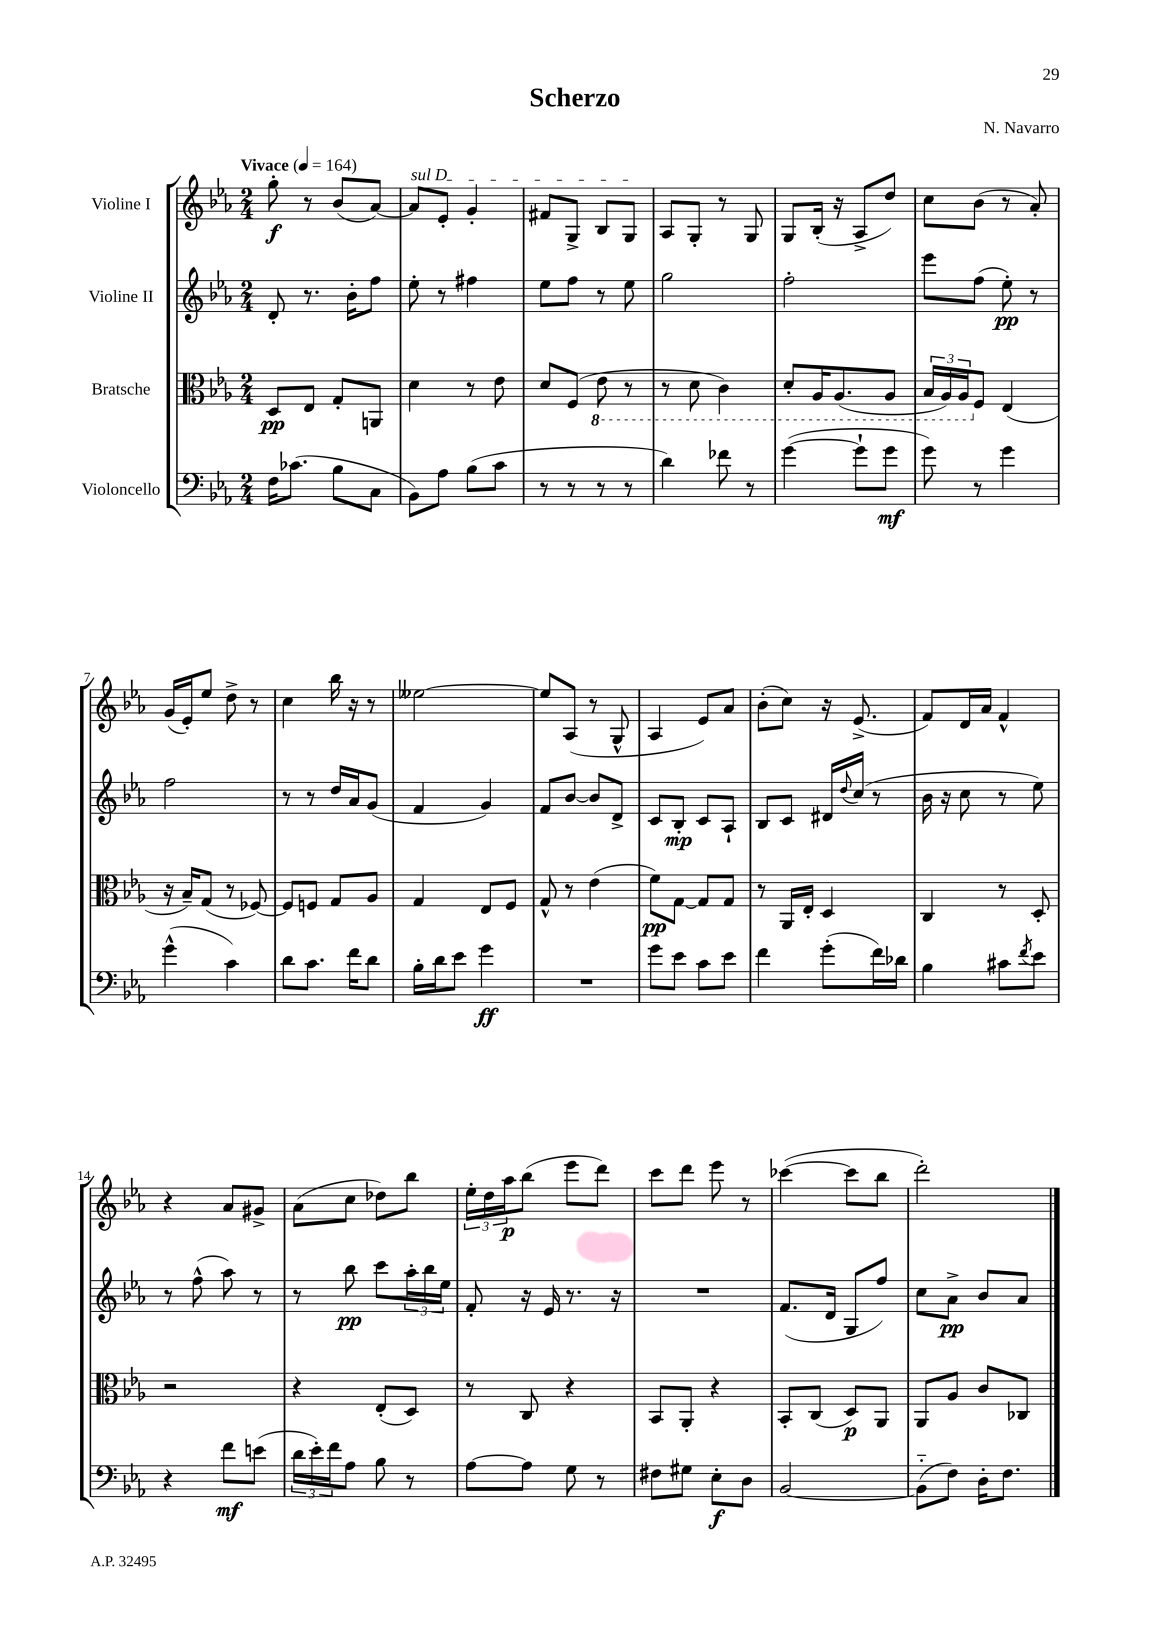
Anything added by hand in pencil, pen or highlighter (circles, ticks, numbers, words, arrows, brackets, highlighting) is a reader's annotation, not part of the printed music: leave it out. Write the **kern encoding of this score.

**kern	**dynam	**kern	**dynam	**kern	**dynam	**kern	**dynam
*part4	*part4	*part3	*part3	*part2	*part2	*part1	*part1
*staff4	*staff4	*staff3	*staff3	*staff2	*staff2	*staff1	*staff1
*I"Violoncello	*	*I"Bratsche	*	*I"Violine II	*	*I"Violine I	*
*clefF4	*	*clefC3	*	*clefG2	*	*clefG2	*
*k[b-e-a-]	*	*k[b-e-a-]	*	*k[b-e-a-]	*	*k[b-e-a-]	*
*M2/4	*	*M2/4	*	*M2/4	*	*M2/4	*
*MM164	*	*MM164	*	*MM164	*	*MM164	*
=1	=1	=1	=1	=1	=1	=1	=1
!	!	!	!	!	!	!LO:TX:a:B:t=Vivace	!
16F\KL	.	8D/L	pp	8d'/	.	8gg'\	f
(8.c-X\J	.	.	.	.	.	.	.
.	.	8E-/J	.	8.r	.	8r	.
8B-\L	.	8G'/L	.	.	.	(8b-/L	.
.	.	.	.	16b-'\KL	.	.	.
8C\J	.	8AAn/J	.	8ff\J	.	[8a-/J)	.
=2	=2	=2	=2	=2	=2	=2	=2
!	!	!	!	!	!	!LO:TX:a:i:t=sul D	!
8BB-\L)	.	4d\	.	8ee-'\	.	8a-/L]	.
8A-\J	.	.	.	8r	.	8e-'/J	.
(8B-\L	.	8r	.	4ff#X\	.	4g'/	.
8c\J	.	8e-\	.	.	.	.	.
=3	=3	=3	=3	=3	=3	=3	=3
8r	.	8d/L	.	8ee-\L	.	8f#X/L	.
8r	.	(8F/J	.	8ff\J	.	8G^/J	.
*	*	*8ba	*	*	*	*	*
8r	.	8E-\	.	8r	.	8B-/L	.
8r	.	8r	.	8ee-\	.	8G/J	.
=4	=4	=4	=4	=4	=4	=4	=4
4d\)	.	8r	.	2gg\	.	8A-/L	.
.	.	8D\	.	.	.	8G'/J	.
8f-X\	.	4C\)	.	.	.	8r	.
8r	.	.	.	.	.	8G/	.
=5	=5	=5	=5	=5	=5	=5	=5
([4g\	.	8D'/L	.	2ff'\	.	8G/L	.
.	.	16AA-/K	.	.	.	(16B-'/Jk	.
.	.	(8.AA-/	.	.	.	16r	.
8g`\L]	.	.	.	.	.	8A-^/L	.
8g\J	mf	8AA-/J	.	.	.	8dd/J)	.
=6	=6	=6	=6	=6	=6	=6	=6
8g\)	.	24BB-/LL	.	8eee-\L	.	8cc\L	.
.	.	24AA-/)	.	.	.	.	.
.	.	24AA-/J	.	.	.	.	.
*	*	*X8ba	*	*	*	*	*
8r	.	8F/J	.	(8ff\J	.	(8b-\J	.
4g\	.	(4E-/	.	8ee-'\)	pp	8r	.
.	.	.	.	8r	.	8a-'/)	.
!!LO:LB:g=z
=7	=7	=7	=7	=7	=7	=7	=7
(4g^^\	.	16r	.	2ff\	.	(16g/LL	.
.	.	16B-~/KL)	.	.	.	16e-'/J)	.
.	.	(8G/J	.	.	.	8ee-/J	.
4c\)	.	8r	.	.	.	8dd^\	.
.	.	[8F-X/)	.	.	.	8r	.
=8	=8	=8	=8	=8	=8	=8	=8
8d\L	.	8F-/L]	.	8r	.	4cc\	.
8.c\J	.	8Fn/J	.	8r	.	.	.
.	.	8G/L	.	16dd/LL	.	16bb-\	.
16f\KL	.	.	.	16a-/J	.	16r	.
8d\J	.	8A-/J	.	(8g/J	.	8r	.
=9	=9	=9	=9	=9	=9	=9	=9
16B-'\LL	.	4G/	.	4f/	.	[2ee--X\	.
16d\J	.	.	.	.	.	.	.
8e-\J	.	.	.	.	.	.	.
4g\	ff	8E-/L	.	4g/)	.	.	.
.	.	8F/J	.	.	.	.	.
=10	=10	=10	=10	=10	=10	=10	=10
2r	.	8G^^/	.	8f/L	.	8ee--/L]	.
.	.	8r	.	[8b-/J	.	(8A-/J	.
.	.	(4e-\	.	8b-/L]	.	8r	.
.	.	.	.	8d^/J	.	8G^^/	.
=11	=11	=11	=11	=11	=11	=11	=11
8g\L	.	8f\L)	pp	8c/L	.	4A-/	.
8e-\J	.	[8G\J	.	8B-'/J	mp	.	.
8c\L	.	8G/L]	.	8c/L	.	8e-/L)	.
8e-\J	.	8G/J	.	8A-`/J	.	8a-/J	.
=12	=12	=12	=12	=12	=12	=12	=12
4f\	.	8r	.	8B-/L	.	(8b-'\L	.
.	.	16AA-/LL	.	8c/J	.	8cc\J)	.
.	.	16E-'/JJ	.	.	.	.	.
(8g'\L	.	4D/	.	16d#X/LL	.	16r	.
.	.	.	.	8qqdd/	.	.	.
.	.	.	.	(16cc/JJ	.	(8.e-^/	.
16f\L)	.	.	.	8r	.	.	.
16d-X\JJ	.	.	.	.	.	.	.
=13	=13	=13	=13	=13	=13	=13	=13
4B-\	.	4C/	.	16b-\	.	8f/L)	.
.	.	.	.	16r	.	.	.
.	.	.	.	8cc\	.	16d/L	.
.	.	.	.	.	.	16a-/JJ	.
8c#X\L	.	8r	.	8r	.	4f^^/	.
8qf/	.	.	.	.	.	.	.
8e-\J	.	8D'/	.	8ee-\)	.	.	.
!!LO:LB:g=z
=14	=14	=14	=14	=14	=14	=14	=14
4r	.	2r	.	8r	.	4r	.
.	.	.	.	(8ff^^\	.	.	.
8f\L	mf	.	.	8aa-\)	.	8a-/L	.
(8en\J	.	.	.	8r	.	8g#X^/J	.
=15	=15	=15	=15	=15	=15	=15	=15
24d\LL	.	4r	.	8r	.	(8a-\L	.
24e-'\)	.	.	.	.	.	.	.
24f\J	.	.	.	.	.	.	.
8A-\J	.	.	.	8bb-\	pp	8cc\J	.
8B-\	.	(8E-'/L	.	8ccc\L	.	8dd-X\L)	.
8r	.	8D/J)	.	24aa-'\L	.	8bb-\J	.
.	.	.	.	24bb-\	.	.	.
.	.	.	.	24ee-\JJ	.	.	.
=16	=16	=16	=16	=16	=16	=16	=16
[8A-\L	.	8r	.	8f'/	.	24ee-'\LL	.
.	.	.	.	.	.	24dd\	.
.	.	.	.	.	.	24aa-\J	p
8A-\J]	.	8C/	.	16r	.	(8bb-\J	.
.	.	.	.	16e-/	.	.	.
8G\	.	4r	.	8.r	.	8eee-\L	.
8r	.	.	.	.	.	8ddd\J)	.
.	.	.	.	16r	.	.	.
=17	=17	=17	=17	=17	=17	=17	=17
8F#X\L	.	8BB-/L	.	2r	.	8ccc\L	.
8G#X\J	.	8AA-'/J	.	.	.	8ddd\J	.
8E-'\L	f	4r	.	.	.	8eee-\	.
8D\J	.	.	.	.	.	8r	.
=18	=18	=18	=18	=18	=18	=18	=18
[2BB-/	.	8BB-'/L	.	(8.f/L	.	([4ccc-X\	.
.	.	(8C/J	.	.	.	.	.
.	.	.	.	16d/Jk	.	.	.
.	.	8D/L)	p	8G/L	.	8ccc-\L]	.
.	.	8AA-/J	.	8ff/J)	.	8bb-\J	.
=19	=19	=19	=19	=19	=19	=19	=19
(8BB-\L]	.	8AA-/L	.	8cc\L	.	2ddd'\)	.
8F\J)	.	8A-/J	.	8a-^\J	pp	.	.
16D'\KL	.	8c/L	.	8b-/L	.	.	.
8.F\J	.	.	.	.	.	.	.
.	.	8C-X/J	.	8a-/J	.	.	.
==	==	==	==	==	==	==	==
*-	*-	*-	*-	*-	*-	*-	*-
